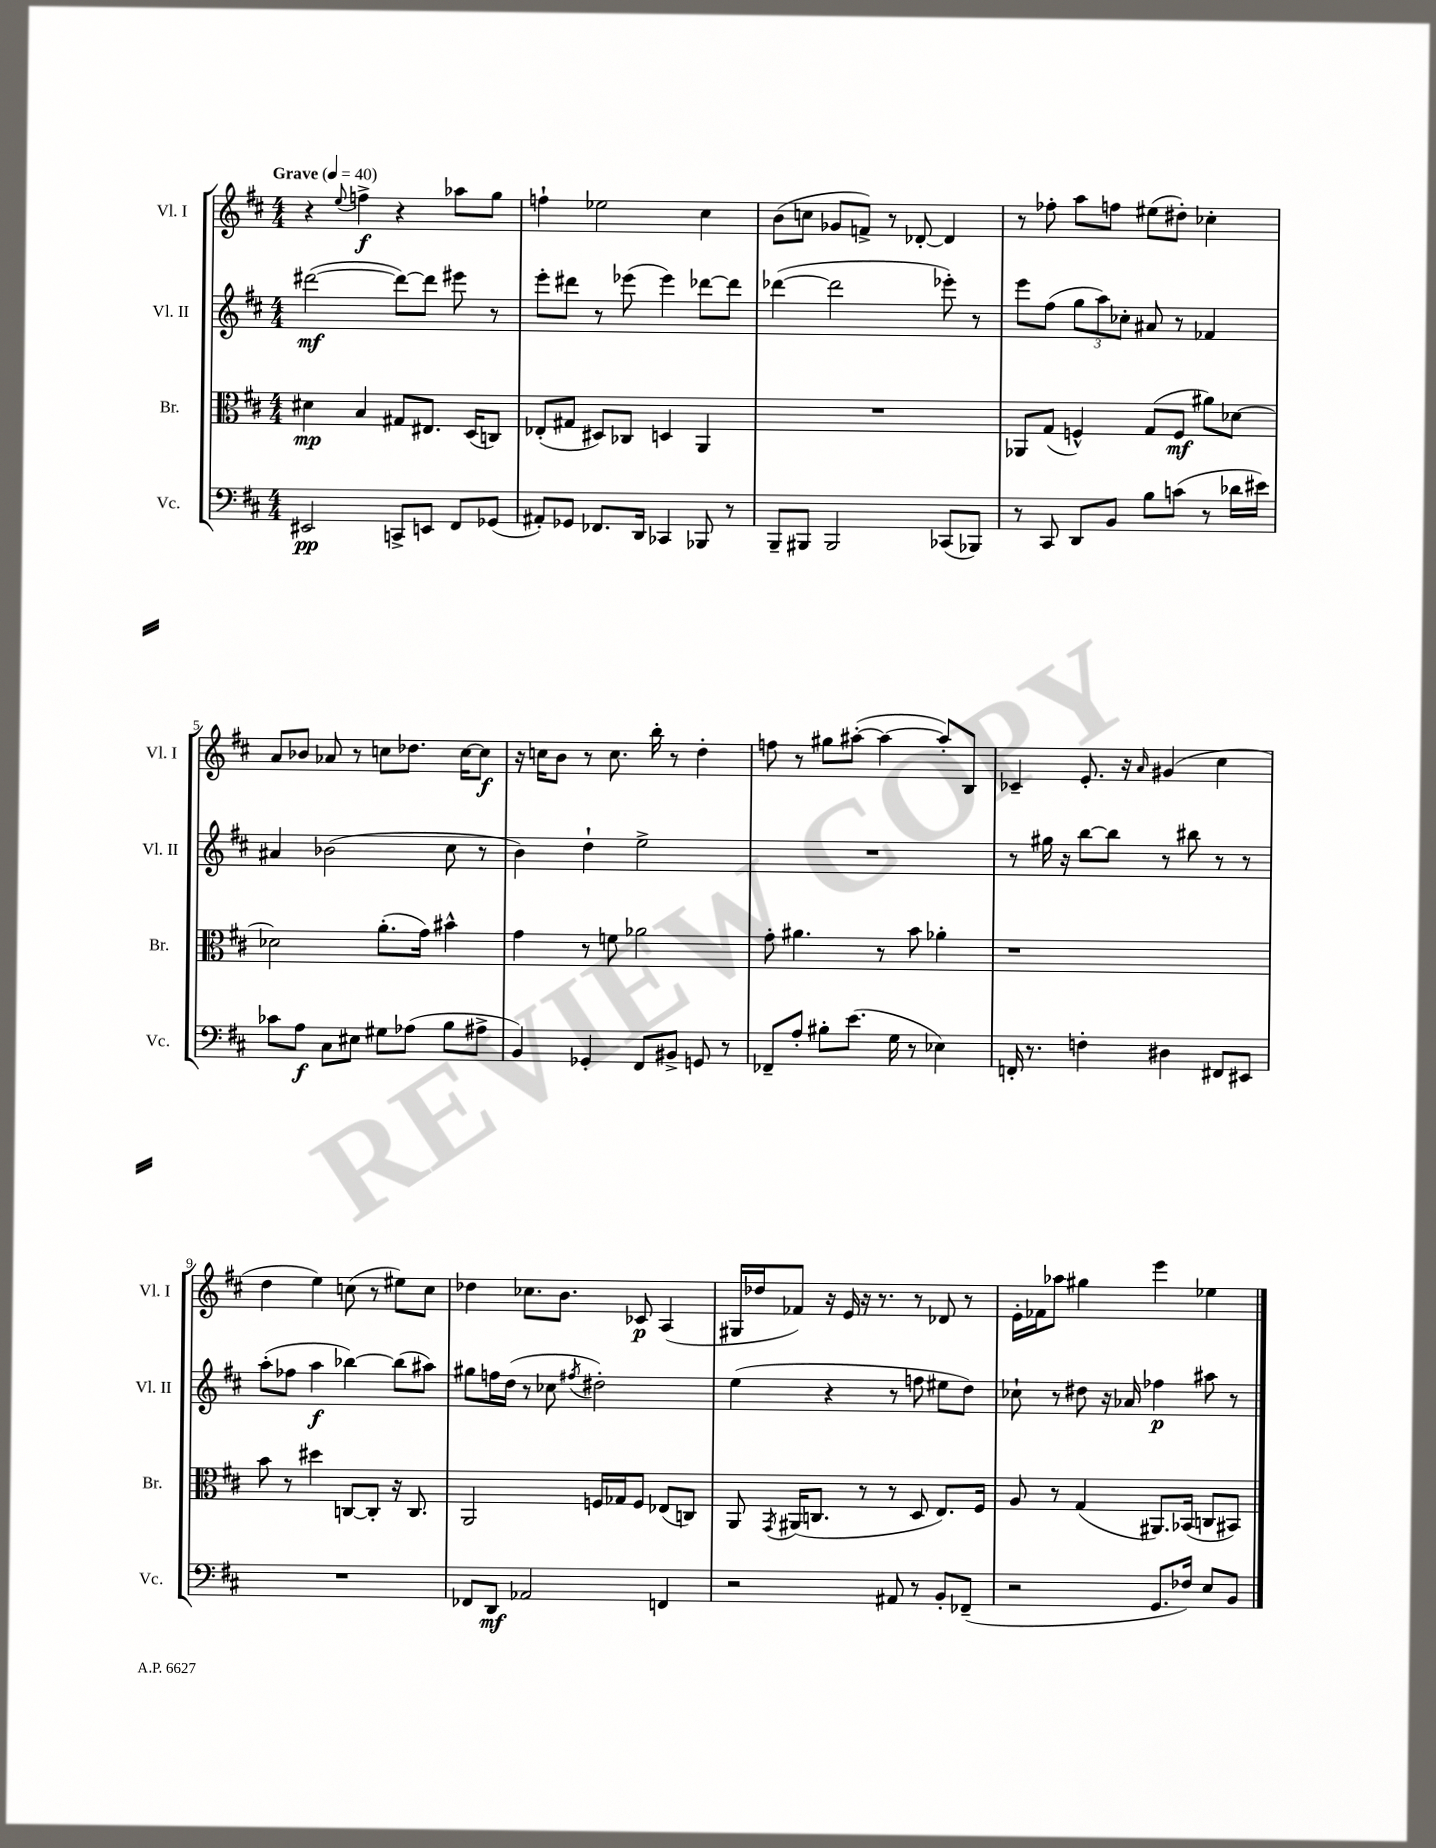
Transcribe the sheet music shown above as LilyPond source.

<<
\new StaffGroup <<
\new Staff = "s0" \with { instrumentName = "Vl. I" shortInstrumentName = "Vl. I" } {
    \clef treble \key d \major \numericTimeSignature \time 4/4 \tempo "Grave" 4 = 40
    \autoBeamOff r4 \appoggiatura { e''8 } f''4->\f r4 aes''8[ g''8] |
    f''4-! ees''2 cis''4 |
    b'8[( c''8] ges'8[ f'8]->) r8 des'8~-. des'4 |
    r8 fes''8-. a''8[ f''8] eis''8[( dis''8]-.) ces''4-. |
    a'8[ bes'8] aes'8 r8 c''8[ des''8.] c''16[~ c''8]\f |
    r16 c''16[ b'8] r8 c''8. b''16-. r8 d''4-. |
    f''8 r8 gis''8[ ais''8]~-.( ais''4~ ais''8[-.) b8] |
    ces'4-- e'8.-. r16 \grace { a'16 } gis'4( cis''4 |
    d''4 e''4) c''8( r8 eis''8[) c''8] |
    des''4 ces''8.[ b'8.] ces'8\p a4( |
    gis16[ des''16 fes'8]) r16 e'16 r16 r8. r8 des'8 r8 |
    e'16[-. fes'16 aes''8] gis''4 e'''4 ees''4 \bar "|." |
}
\new Staff = "s1" \with { instrumentName = "Vl. II" shortInstrumentName = "Vl. II" } {
    \clef treble \key d \major \numericTimeSignature \time 4/4
    \autoBeamOff dis'''2~\mf( dis'''8[~) dis'''8] eis'''8 r8 |
    e'''8[-. dis'''8] r8 ees'''8( ees'''4) des'''8[~ des'''8] |
    des'''4~( des'''2 ees'''8-.) r8 |
    e'''8[ fis''8]( \tuplet 3/2 { g''8[ a''8) ces''8]-. } ais'8 r8 fes'4 |
    ais'4 bes'2( cis''8 r8 |
    b'4) d''4-! e''2-> |
    R1 |
    r8 gis''16 r16 b''8[~ b''8] r8 bis''8 r8 r8 |
    a''8[-.( fes''8] a''4\f bes''4~) bes''8[( ais''8]) |
    gis''8[ f''16 d''16]( r8 ces''8 \acciaccatura { fis''8 } dis''2-.) |
    e''4( r4 r8 f''8 eis''8[ d''8]) |
    ces''8-! r8 dis''8 r16 aes'16 fes''4\p ais''8 r8 \bar "|." |
}
\new Staff = "s2" \with { instrumentName = "Br." shortInstrumentName = "Br." } {
    \clef alto \key d \major \numericTimeSignature \time 4/4
    \autoBeamOff dis'4\mp b4 gis8[ eis8.] d16[( c8]) |
    ees8[-.( gis8] dis8[) ces8] d4 a,4 |
    R1 |
    aes,8[ g8]( f4-^) g8[( f8]\mf ais'8[) des'8]~ |
    des'2 a'8.[-.( g'16]) bis'4-^ |
    g'4 r8 f'8 aes'2 |
    g'8-. ais'4. r8 b'8 aes'4-. |
    r1 |
    b'8 r8 dis''4 c8[~ c8]-. r16 c8. |
    a,2 f16[ ges16 f8] ees8[( c8]) |
    a,8 \acciaccatura { g,8 } ais,16[( c8.] r8 r8 d8 e8.[) fis16] |
    a8 r8 g4( ais,8.[) bes,16]( c8[ bis,8]) \bar "|." |
}
\new Staff = "s3" \with { instrumentName = "Vc." shortInstrumentName = "Vc." } {
    \clef bass \key d \major \numericTimeSignature \time 4/4
    \autoBeamOff eis,2\pp c,8[-> e,8] fis,8[ ges,8]( |
    ais,8[-.) ges,8] fes,8.[ d,16] ces,4 bes,,8 r8 |
    b,,8[-- bis,,8] bis,,2 ces,8[( bes,,8]) |
    r8 cis,8 d,8[ b,8] b8[ c'8]( r8 des'16[ eis'16]) |
    ces'8[ a8]\f cis8[ eis8] gis8[ aes8]( b8[ ais8]-> |
    b,4) ges,4-. fis,8[ bis,8]-> g,8 r8 |
    fes,8[-- a8]-. bis8[-. e'8.]( g16 r8 ees4) |
    f,16-. r8. f4-. dis4 fis,8[ eis,8] |
    R1 |
    fes,8[ d,8]\mf aes,2 f,4 |
    r2 ais,8 r8 b,8[-. fes,8]--( |
    r2 g,8.[ fes16]) e8[ b,8] \bar "|." |
}
>>
>>
